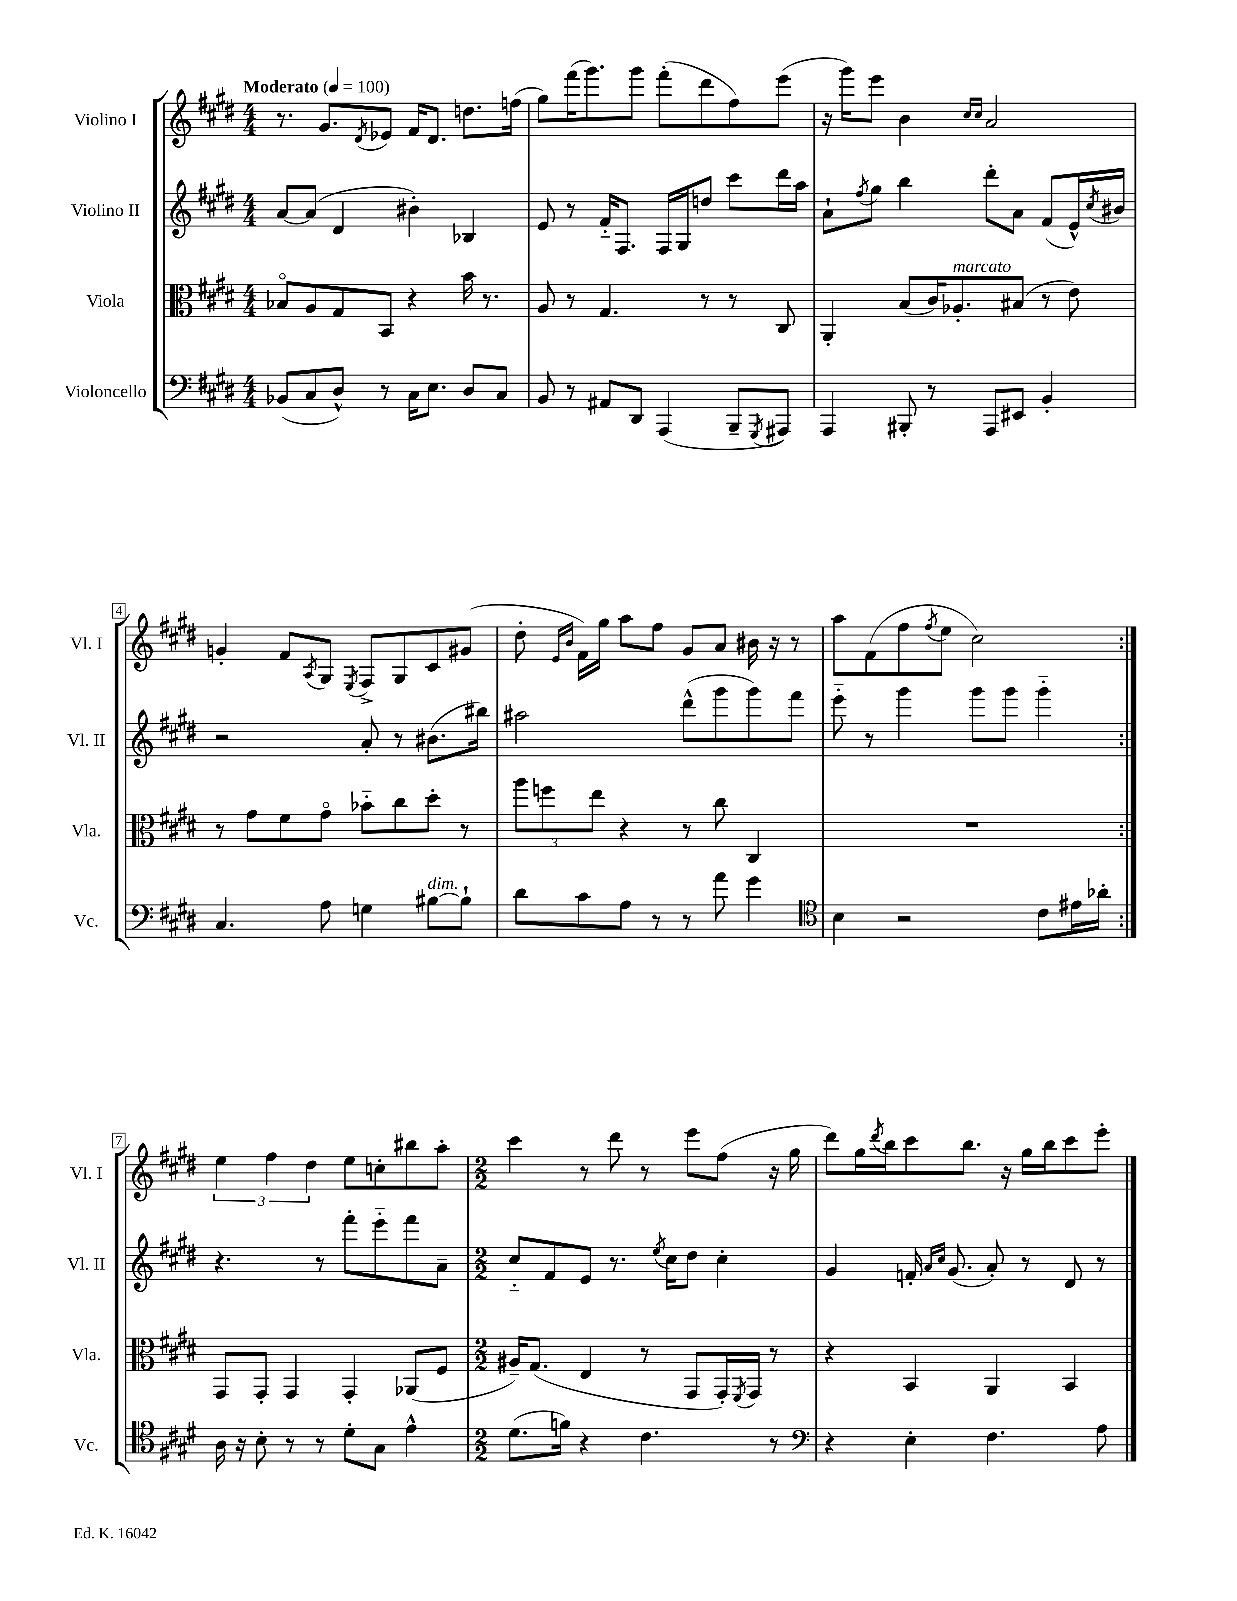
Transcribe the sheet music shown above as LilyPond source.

<<
\new StaffGroup <<
\new Staff = "s0" \with { instrumentName = "Violino I" shortInstrumentName = "Vl. I" } {
    \clef treble \key e \major \numericTimeSignature \time 4/4 \tempo "Moderato" 4 = 100
    \repeat volta 2 { r8. gis'8. \acciaccatura { dis'8 } ees'8 fis'16 dis'8. d''8. f''16( |
    gis''8) fis'''16( gis'''8.) gis'''8 fis'''8-.( dis'''8 fis''8) e'''8( |
    r16 gis'''16) e'''8 b'4 \grace { cis''16 cis''16 } a'2 |
    g'4-. fis'8 \acciaccatura { a8 } gis8 \acciaccatura { e8 } fis8-> gis8 cis'8 gis'8( |
    dis''8-. \grace { e'16 b'16 } fis'16) gis''16 a''8 fis''8 gis'8 a'8 bis'16 r16 r8 |
    a''8 fis'8( fis''8 \acciaccatura { fis''8 } e''8 cis''2) | }
    \tuplet 3/2 { e''4 fis''4 dis''4 } e''8 c''8-. bis''8 a''8-. |
    \numericTimeSignature \time 2/2 cis'''4 r8 dis'''8 r8 e'''8 fis''8( r16 gis''16 |
    dis'''8) gis''16 \acciaccatura { dis'''8 } b''16 cis'''8 b''8. r16 gis''16 b''16 cis'''8 e'''8-. \bar "|." |
}
\new Staff = "s1" \with { instrumentName = "Violino II" shortInstrumentName = "Vl. II" } {
    \clef treble \key e \major \numericTimeSignature \time 4/4
    \repeat volta 2 { a'8~ a'8( dis'4 bis'4-.) bes4 |
    e'8 r8 fis'16-_ fis8. fis16 gis16 d''8 cis'''8 dis'''16 a''16 |
    a'8-! \acciaccatura { fis''8 } gis''8 b''4 dis'''8-. a'8 fis'8( e'16-^) \acciaccatura { cis''8 } bis'16 |
    r2 a'8-. r8 bis'8.( bis''16) |
    ais''2 dis'''8-^( gis'''8 gis'''8) fis'''8 |
    e'''8-_ r8 gis'''4 gis'''8 gis'''8 gis'''4-_ | }
    r4. r8 fis'''8-. e'''8-_ fis'''8 a'8-- |
    \numericTimeSignature \time 2/2 cis''8-_ fis'8 e'8 r8. \acciaccatura { e''8 } cis''16 dis''8 cis''4-. |
    gis'4 f'16-. \grace { a'16 cis''16 } gis'8.( a'8-.) r8 dis'8 r8 \bar "|." |
}
\new Staff = "s2" \with { instrumentName = "Viola" shortInstrumentName = "Vla." } {
    \clef alto \key e \major \numericTimeSignature \time 4/4
    \repeat volta 2 { bes8\flageolet a8 gis8 b,8 r4 b'16 r8. |
    a8 r8 gis4. r8 r8 cis8 |
    a,4-. b8( cis'16) aes8.-.^\markup { \italic "marcato" } bis8( r8 e'8) |
    r8 gis'8 fis'8 gis'8\flageolet bes'8-_ cis''8 dis''8-. r8 |
    \tuplet 3/2 { a''8 f''8 e''8 } r4 r8 cis''8 cis4 |
    R1 | }
    gis,8 gis,8-. gis,4 gis,4-. aes,8( fis8 |
    \numericTimeSignature \time 2/2 ais16--) gis8.( e4 r8 gis,8 gis,16-.) \acciaccatura { fis,8 } gis,16 r8 |
    r4 b,4 a,4 b,4 \bar "|." |
}
\new Staff = "s3" \with { instrumentName = "Violoncello" shortInstrumentName = "Vc." } {
    \clef bass \key e \major \numericTimeSignature \time 4/4
    \repeat volta 2 { bes,8( cis8 dis8-^) r8 cis16 e8. dis8 cis8 |
    b,8 r8 ais,8 dis,8 a,,4( b,,8-- \acciaccatura { gis,,8 } ais,,8) |
    a,,4 bis,,8-. r8 a,,8 eis,8 b,4-. |
    cis4. a8 g4 bis8~^\markup { \italic "dim." } bis8-! |
    dis'8 cis'8 a8 r8 r8 a'8 gis'4 |
    \clef tenor b4 r2 cis'8 eis'16 aes'16-. | }
    a16 r16 b8-. r8 r8 dis'8-. gis8 e'4-^ |
    \numericTimeSignature \time 2/2 dis'8.( f'16) r4 cis'4. r8 |
    \clef bass r4 e4-. fis4. a8 \bar "|." |
}
>>
>>
\layout { \context { \Score \override BarNumber.stencil = #(make-stencil-boxer 0.1 0.3 ly:text-interface::print) } }
